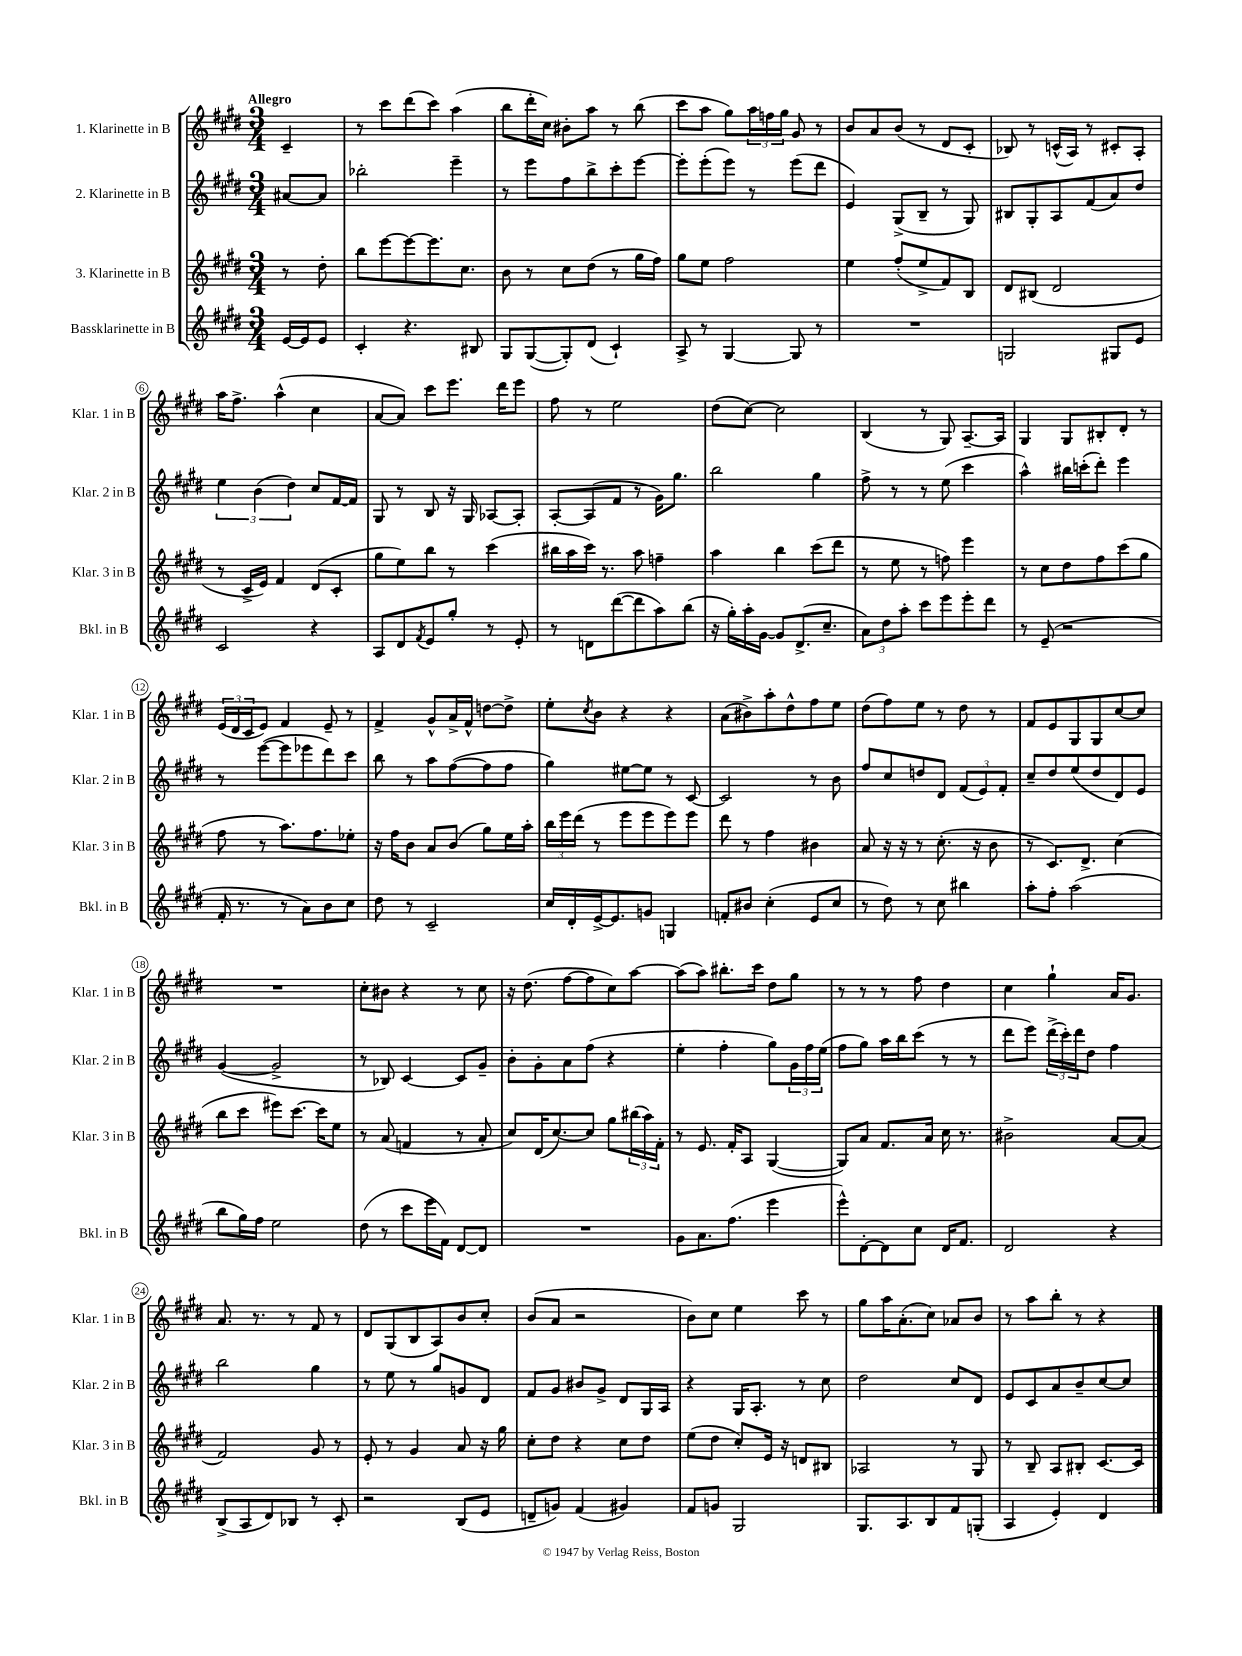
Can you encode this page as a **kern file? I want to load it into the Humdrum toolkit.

**kern	**kern	**kern	**kern
*staff4	*staff3	*staff2	*staff1
*clefG2	*clefG2	*clefG2	*clefG2
*k[f#c#g#d#]	*k[f#c#g#d#]	*k[f#c#g#d#]	*k[f#c#g#d#]
*M3/4	*M3/4	*M3/4	*M3/4
[16e/LL	8r	[8a#/L	4c#~/
16e/]J	.	.	.
8e/J	8dd#'\	8a#/]J	.
=	=	=	=
4c#'/	8bb\L	2bb-'\	8r
.	[8eee\	.	8ccc#\L
4.r	8eee\_	.	(8ddd#\
.	8.eee\]	.	8ccc#\J)
.	.	4eee~\	(4aa\
.	8.cc#\J	.	.
8B#/	.	.	.
=	=	=	=
8G#/L	8b\	8r	8bb\L
([8G#/	8r	8eee\L	16ddd#'\L
.	.	.	16cc#\JJ)
8G#'/])	8cc#\L	8ff#\	8b#'\L
(8d#/J	(8dd#\J	8bb^\	8aa\J
4c#`/)	8r	8ccc#'\	8r
.	16gg#\LL	[8eee\J	(8bb\
.	16ff#\JJ)	.	.
=	=	=	=
8A^/	8gg#\L	8eee'\]L	8ccc#\L
8r	8ee\J	(8eee'\	8aa\J
[4G#/	2ff#\	8eee\J)	8gg#\L)
.	.	8r	24aa\L
.	.	.	24ff\
.	.	.	24gg#\JJ
8G#/]	.	(8eee\L	8g#/
8r	.	8ddd#\J	8r
=	=	=	=
2.r	4ee\	4e/)	8b/L
.	.	.	8a/
.	(8ff#'/L	(8G#^/L	(8b/J
.	8ee^/	8B~/J	8r
.	8f#/)	8r	8d#/L
.	8B/J	8G#/)	8c#'/J
=	=	=	=
2G/	8d#/L	8B#/L	8B-/)
.	(8B#/J	8G#'/	8r
.	2d#/	8A/	(16c^^/LL
.	.	.	16A/JJ)
.	.	(8f#/	8r
8G#/L	.	8a/)	8c#'/L
8e/J	.	8dd#/J	8A'/J
=	=	=	=
2c#/	8r	6ee\	16aa\LK
.	.	.	8.ff#^\J
.	16c#^/LL	.	.
.	.	(6b\	.
.	16e/JJ)	.	.
.	4f#/	.	(4aa^^\
.	.	6dd#\)	.
4r	(8d#/L	8cc#/L	4cc#\
.	8c#'/J	[16f#/L	.
.	.	16f#/]JJ	.
=	=	=	=
8A/L	8gg#\L	8G#/	[8a/L
8d#/	8ee\)	8r	8a/]J)
8qf#/	.	.	.
8e/	8bb\J	8B/	8ccc#\L
8gg#'/J	8r	16r	8.eee\J
.	.	16G#/	.
8r	(4ccc#\	[8A-/L	.
.	.	.	16ddd#\LK
8e'/	.	8A-'/]J	8eee\J
=	=	=	=
8r	16bb#\LL	[8A'/L	8ff#\
.	16aa\	.	.
8d\L	16ccc#\JJ)	(8A/]	8r
.	8.r	.	.
([8ddd#\	.	8f#/J	2ee\
8ddd#\]	8aa\	8r	.
8aa\)	4ff~\	16g#\LK)	.
.	.	8.gg#\J	.
(8bb\J	.	.	.
=	=	=	=
16r	4aa\	2bb\	(8dd#\L
16gg#'\LL)	.	.	.
16aa'\	.	.	[8cc#\J)
[16g#\JJ	.	.	.
8g#/]L	4bb\	.	2cc#\]
(8.d#^/	.	.	.
.	(8ccc#\L	4gg#\	.
8.cc#~/J	.	.	.
.	8ddd#\J	.	.
=	=	=	=
12a\L)	8r	8ff#^\	(4B/
12dd#\	.	.	.
.	8ee\	8r	.
12aa'\J	.	.	.
8ccc#\L	8r	8r	8r
8eee\	8ff\)	(8ee\	8G#/)
8eee'\	4eee\	4ccc#\	[8.A~/L
8ddd#\J	.	.	.
.	.	.	16A/]Jk
=	=	=	=
8r	8r	4aa^^\)	4G#/
(8e~/	8cc#\L	.	.
2r	8dd#\	16bb#\LL	8G#/L
.	.	(16ccc'\J	.
.	8ff#\	8ddd#'\J)	8B#'/
.	(8ccc#\	4eee\	8d#'/J
.	8gg#\J	.	8r
=	=	=	=
16f#'/	8ff#\	8r	(24e/LL
.	.	.	24d#/
8.r	.	.	.
.	.	.	24c#/J
.	8r	([8eee\L	8e/J)
8r	8.aa\L)	8eee\]	4f#/
8a\L)	.	8eee-\	.
.	8.ff#\	.	.
8b\	.	8ddd#\)	8e~/
8cc#\J	8ee-'\J	8ccc#\J	8r
=	=	=	=
8dd#\	16r	8bb\	4f#^/
.	16ff#\LK	.	.
8r	8b\J	8r	.
2c#~/	8a/L	8aa\L	8g#^^/L
.	(8b/J	([8ff#\	16a^/L
.	.	.	16f#^^/JJ
.	8gg#\L)	8ff#\]	[8dd\L
.	16ee\L	8ff#\J	8dd^\]J
.	16aa'\JJ	.	.
=	=	=	=
16cc#/LL	24bb\LL	4gg#\)	8ee'\L
.	24eee\	.	.
16d#'/	.	.	.
.	(24ddd#\JJ	.	.
.	.	.	8qcc#/
[16e^/J	8r	.	8b\J
8.e/]	.	.	.
.	8eee\L	[8ee#\L	4r
8g/J	8eee\	8ee#\]J	.
4G/	8eee\)	8r	4r
.	8eee\J	[8c#/	.
=	=	=	=
8f'/L	8ddd#\	2c#/]	(8a\L
8b#/J	8r	.	8b#^\)
(4cc#'\	4ff#\	.	8aa'\
.	.	.	8dd#^^\
8e/L	4b#\	8r	8ff#\
8cc#/J	.	8b\	8ee\J
=	=	=	=
8r	8a/	8ff#/L	(8dd#\L
8dd#\)	16r	8cc#/	8ff#\)
.	16r	.	.
8r	8r	8dd/	8ee\J
8cc#\	(8.cc#'\	8d#/J	8r
4bb#\	.	(12f#/L	8dd#\
.	16r	.	.
.	.	12e/)	.
.	8b\	.	8r
.	.	12f#'/J	.
=	=	=	=
8aa'\L	8r	8cc#~/L	8f#/L
8ff#'\J	8.c#/L)	8dd#/	8e/
(2aa\	.	(8ee/	8G#/
.	8.d#^/J	.	.
.	.	8dd#/	8G#/
.	(4cc#\	8d#/)	[8cc#/
.	.	8e/J	8cc#/]J
=	=	=	=
8bb\L	8bb\L	([4g#/	2.r
16gg#\L)	8ccc#\J	.	.
16ff#\JJ	.	.	.
2ee\	8eee#\L)	2g#^/]	.
.	[8.ccc#\J	.	.
.	16ccc#\]LK	.	.
.	8ee\J	.	.
=	=	=	=
(8dd#\	8r	8r	8cc#'\L
8r	(8a/	8B-/)	8b#\J
8ccc#\L	4f/	[4c#/	4r
16eee\L	.	.	.
16f#\JJ)	.	.	.
[8d#/L	8r	8c#/]L	8r
8d#/]J	8a'/	8g#~/J	8cc#\
=	=	=	=
2.r	8cc#/L)	8b'\L	16r
.	.	.	(8.dd#\
.	(16d#/K	8g#'\	.
.	[8.cc#/)	.	.
.	.	8a\	[8ff#\L
.	8cc#/]J	(8ff#\J	8ff#\]
.	8gg#\L	4r	8cc#\)
.	(24bb#\L	.	[8aa\J
.	24aa\)	.	.
.	24f#'\JJ	.	.
=	=	=	=
8g#\L	8r	4ee'\	(8aa\]L
8.a\	8.e/	.	8aa\J)
.	.	4ff#'\	8.bb#'\L
(8.ff#\J	16f#'/LK	.	.
.	8A/J	.	.
.	.	.	16ccc#\Jk
4eee\	([4G#/	8gg#\L)	8dd#\L
.	.	24g#\L	8gg#\J
.	.	24ff#\	.
.	.	(24ee\JJ	.
=	=	=	=
8eee^^\L)	8G#/]L)	8ff#\L	8r
[8d#'\	8a/J	8gg#\J)	8r
8d#\]	8.f#/L	16aa\LL	8r
.	.	16bb\J	.
8cc#\J	.	(8ccc#\J	8ff#\
.	16a/Jk	.	.
16d#/LK	16cc#\	8r	4dd#\
8.f#/J	8.r	.	.
.	.	8r	.
=	=	=	=
2d#/	2b#^\	8ddd#\L	4cc#\
.	.	8eee\J)	.
.	.	(24ddd#^\LL	4gg#`\
.	.	24ccc#'\)	.
.	.	24ddd#\J	.
.	.	8dd#\J	.
4r	[8a/L	4ff#\	16a/LK
.	.	.	8.g#/J
.	(8a/]J	.	.
=	=	=	=
(8B^/L	2f#/)	2bb\	8.a/
8A/	.	.	.
.	.	.	8.r
8d#/)	.	.	.
8B-/J	.	.	8r
8r	8g#/	4gg#\	8f#/
8c#'/	8r	.	8r
=	=	=	=
2r	8e'/	8r	8d#/L
.	8r	8ee\	(8G#/
.	4g#/	8r	8B/
.	.	8gg#/L	8A/)
(8B/L	8a/	8g/	8b/
8e/J	16r	8d#/J	8cc#'/J
.	16gg#\	.	.
=	=	=	=
8d~/L	8cc#'\L	8f#/L	(8b/L
8g/J)	8dd#\J	8g#/J	8a/J
(4f#/	4r	8b#/L	2r
.	.	8g#^/J	.
4g#/)	8cc#\L	8d#/L	.
.	8dd#\J	16G#/L	.
.	.	16A/JJ	.
=	=	=	=
8f#/L	(8ee\L	4r	8b\L)
8g/J	8dd#\J	.	8cc#\J
2G#/	8cc#'/L)	16G#/LK	4ee\
.	.	8.A'/J	.
.	16e/Jk	.	.
.	16r	.	.
.	8d/L	8r	8ccc#\
.	8B#/J	8cc#\	8r
=	=	=	=
8.G#/L	2A-/	2dd#\	8gg#\L
.	.	.	16aa\K
8.A/	.	.	(8.a'\
8B/	.	.	8cc#\J)
8f#/	8r	8cc#/L	8a-/L
(8G'/J	8G#/	8d#/J	8b/J
=	=	=	=
4A/	8r	8e/L	8r
.	8B~/	8c#/	8aa\L
4e'/)	8A/L	8a/	8bb'\J
.	8B#'/J	8b~/	8r
4d#/	[8.c#/L	[8cc#/	4r
.	.	8cc#/]J	.
.	16c#/]Jk	.	.
==	==	==	==
*-	*-	*-	*-
